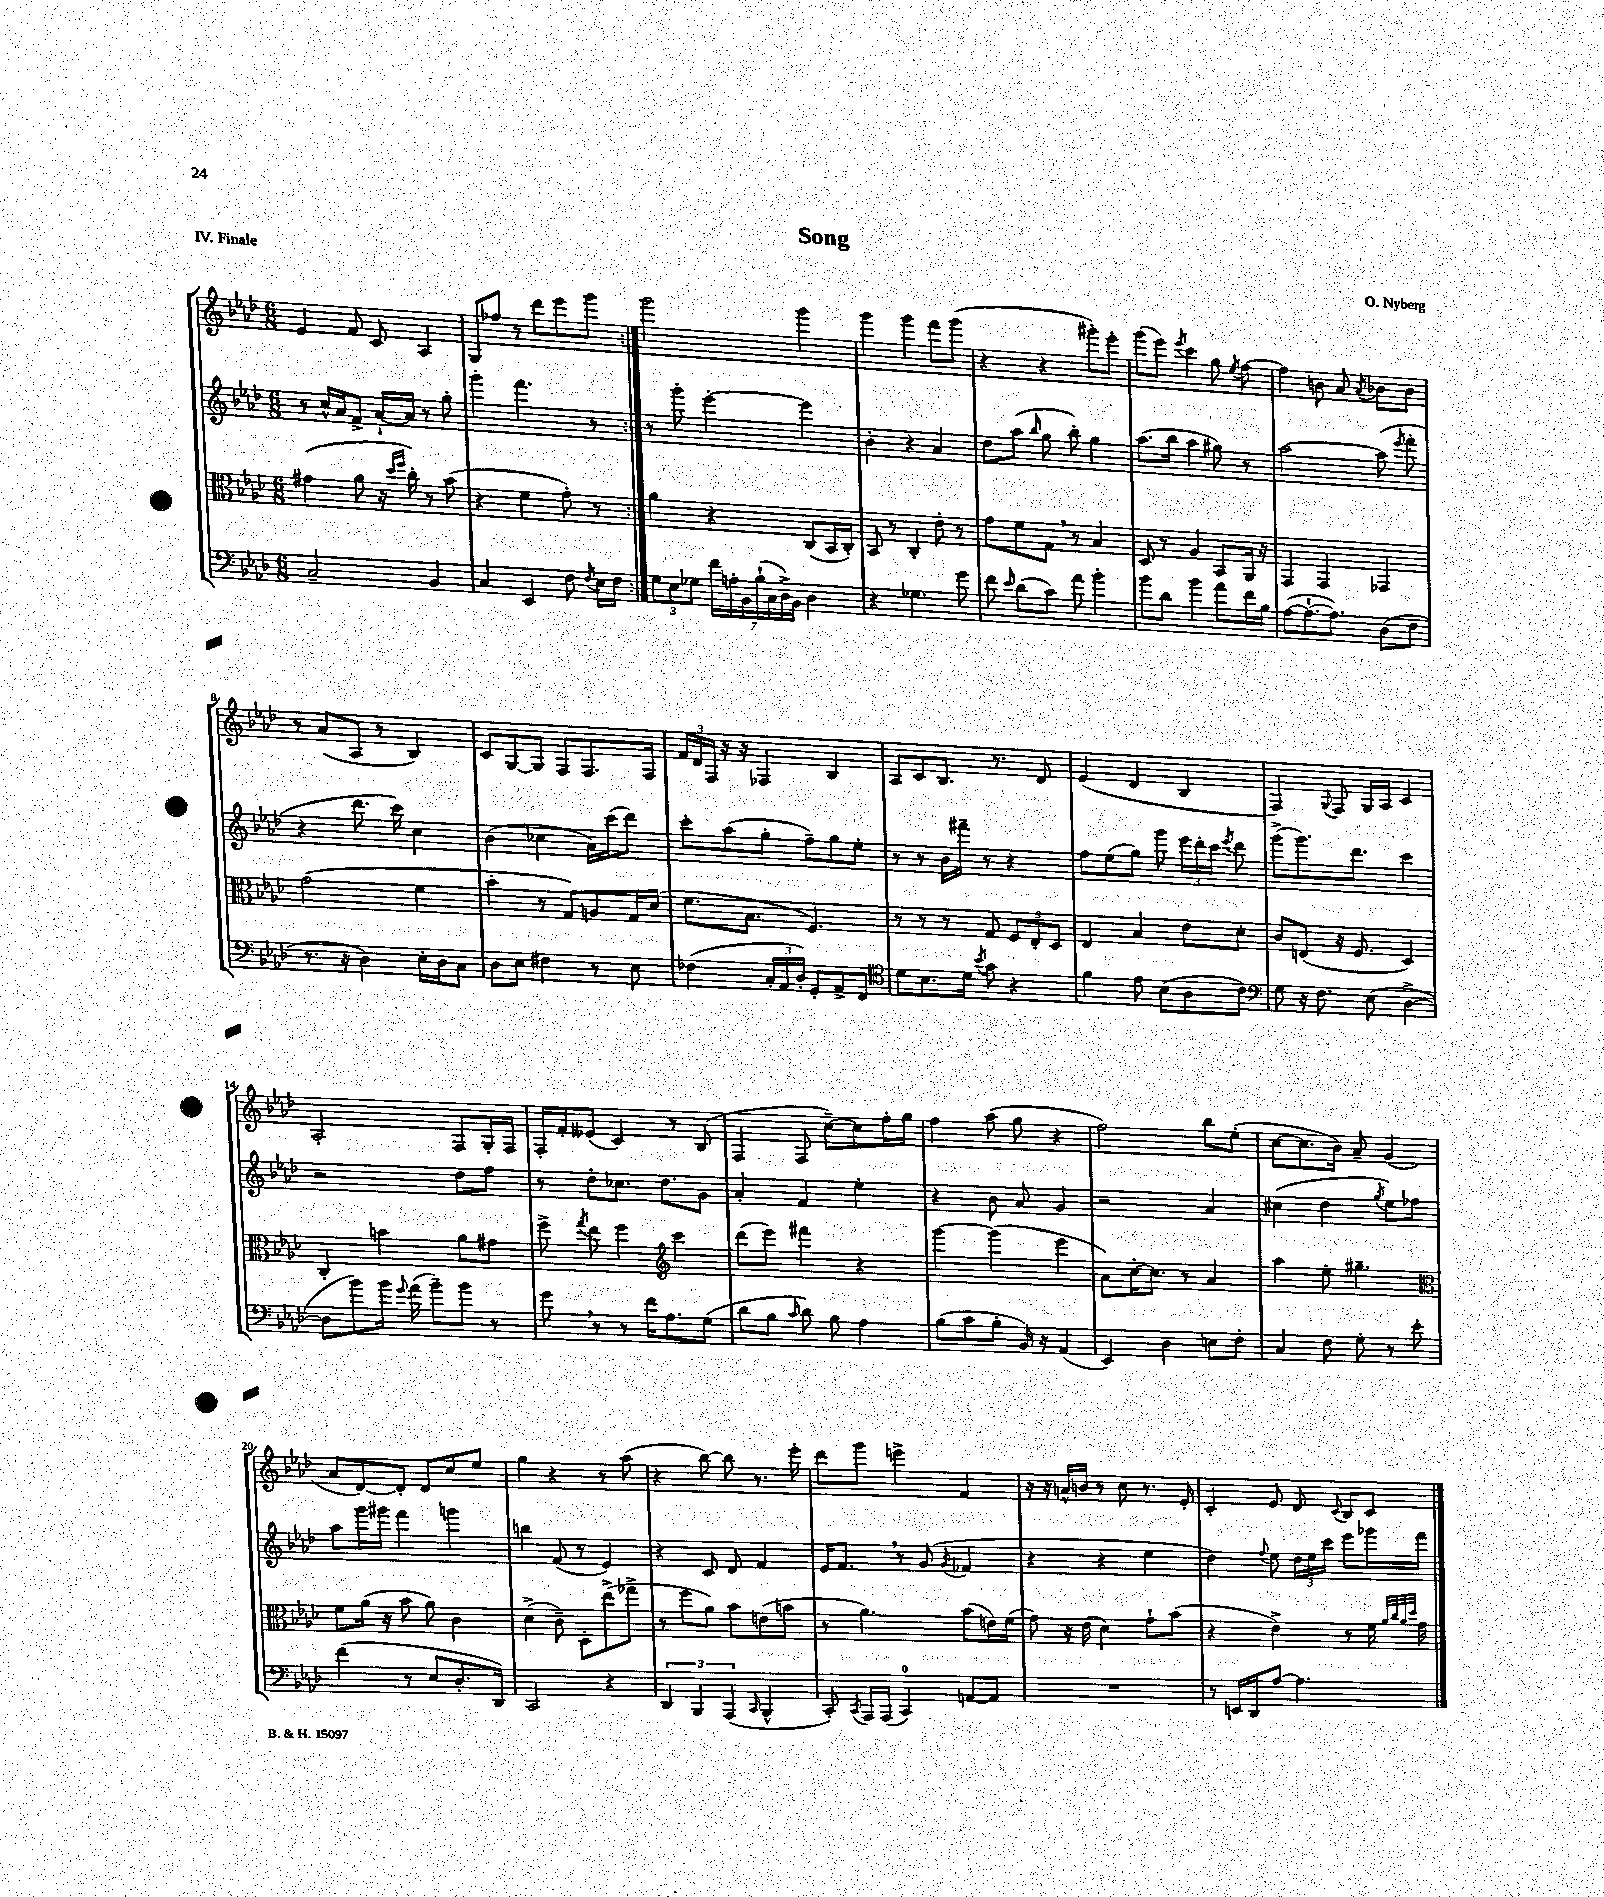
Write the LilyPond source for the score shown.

\header { title = "Song" composer = "O. Nyberg" piece = "IV. Finale" }
<<
\new StaffGroup <<
\new Staff = "s0" {
    \clef treble \key aes \major \numericTimeSignature \time 6/8
    \autoBeamOff \repeat volta 2 { ees'4 f'8 c'8 aes4 |
    g8[ fes''8] r8 des'''8[ ees'''8 g'''8] | }
    g'''2 g'''4 |
    g'''4 g'''4 f'''8[ g'''8]( |
    r4 r4 gis'''8[-.) ees'''8]-. |
    g'''8[( ees'''8]) \acciaccatura { ees'''8 } c'''4 g''8 \acciaccatura { ees''8 } f''8~ |
    f''4 b'8 aes'8 \acciaccatura { aes'8 } bes'8[ bes'8] |
    r8 aes'8[( aes8] r8 bes4) |
    c'8[ g8~ g8] f8[ f8. f16] |
    \tuplet 3/2 { f'16[ des'16 f16] } r16 r16 fes4 bes4 |
    aes8[ c'8 bes8.] r8. des'8 |
    ees'4( des'4 bes4 |
    f4) \appoggiatura { g8 } f8 g16[ aes16] c'4 |
    aes2-. f8[ g16-. f16] |
    f16[-. f'16-. eeses'8]( c'4) r8 bes8( |
    f4 f8 c''8[~--) c''8 f''16-. g''16] |
    f''4 aes''8( g''8 r4 |
    f''2) bes''8[ ees''8]-.( |
    c''8[~ c''8. bes'16]) aes'8-- g'4( |
    aes'8[ des'8~) des'8]-. des'8[ c''8 ees''8] |
    g''4 r4 r8 aes''8( |
    r4 bes''8~) bes''8 r8. ees'''16-. |
    des'''8[ g'''8] e'''4-> f'4 |
    r16 r16 a'16[-^ b'16] r8 c''8 r8. ees'16-. |
    c'4-. ees'8 des'8 \appoggiatura { c'8 } bes8[ c'8] \bar "|." |
}
\new Staff = "s1" {
    \clef treble \key aes \major \numericTimeSignature \time 6/8
    \autoBeamOff \repeat volta 2 { r8 c''16[-^ aes'16 f'8]-> aes'16[~-! aes'16] r8 g''8-. |
    g'''4-. f'''4. r8 | }
    r8 g'''8-. ees'''4~-. ees'''4 |
    bes'4-. r4 aes'4 |
    des''8[ aes''8]( \grace { bes''16 } g''8 bes''8-.) g''4 |
    aes''8.[( bes''16] aes''4 gis''8) r8 |
    aes''2~ aes''8( \acciaccatura { ees'''8 } f'''8-. |
    r4 des'''8. c'''16) c''4 |
    bes'4( ces''4 aes'16[) c'''16( des'''8]) |
    c'''8[-. aes''8( g''8]-. f''8[--) g''8 ees''8]-. |
    r8 r8 bes'16[ fis'''16]-- r8 r4 |
    f''8[ ees''8( g''8]) g'''8 \tuplet 3/2 { ees'''16[ des'''16-. c'''16] } \acciaccatura { ees'''8 } des'''8 |
    g'''8[->( g'''8.) des'''8.] c'''4 |
    r2 des''8[ f''8] |
    r8 des''8[-. ces''8.] des''8.[ g'8] |
    aes'4-. f'4 ees''4-. |
    r4 bes'8 aes'8 g'4 |
    r2 aes'4 |
    cis''4( des''4 \acciaccatura { g''8 } ees''8[) fes''8] |
    aes''8[ g'''16 gis'''16] f'''4 g'''4 |
    b''4 f'8( r8 ees'4) |
    r4 c'8 des'8 f'4 |
    ees'16[ f'8.] \breathe r8 g'8( \acciaccatura { g'8 } fes'4 |
    r4 r4 ees''4 |
    des''4) \appoggiatura { f''8 } ees''8 \tuplet 3/2 { des''16[ ees''16 c'''16] } ees'''8[ ges'''16 f'''16] \bar "|." |
}
\new Staff = "s2" {
    \clef alto \key aes \major \numericTimeSignature \time 6/8
    \autoBeamOff \repeat volta 2 { gis'4( aes'8 r16 \grace { des''16[ f''16] } c''16-.) r8 bes'8( |
    r4 f'4 g'8-.) r8 | }
    aes'4 r4 c8[( bes,16 c16]-.) |
    bes,8 r8 c4-. ees'8-. r8 |
    g'8[ f'8 g8] \breathe r8 bes4 |
    des8 r8 aes4 bes,8[ aes,16] r16 |
    g,4 g,4 ges,4 |
    g'2( f'4 |
    bes'4-. r8 g8[) a8 g16 des'16]( |
    f'8.[ bes8.] f4.) |
    r8 r8 r8 g8 \tuplet 3/2 { f8[ ees8-. des8] } |
    ees4 bes4 ees'8[ des'8]-. |
    c'8[ e8]( r16 f8. des4) |
    c4-. b'4 aes'8[ gis'8] |
    f''8-> \acciaccatura { g''8 } ees''8 f''4 \clef treble c'''4 |
    des'''8[( ees'''8]) fis'''4 r4 |
    g'''4~ g'''4( ees'''4 |
    aes'8[) c''16~-. c''8.] r8 aes'4 |
    aes''4 ees''8-. gis''4.-- |
    \clef alto f'8[ aes'16]( r16 bes'8 aes'8) c'4 |
    des'4->( c'8--) des8[-. ees''8->( ges''8]-> |
    r8 f''8[ aes'8]) bes'8[ e'8( b'8] |
    r8 aes'4.) bes'8[( e'16) f'16]( |
    g'8) r16 ees'16( des'4) g'8[-! bes'8]( |
    r4 ees'4->) r8 f'16 \grace { aes'32[ c''32 aes'32 des''32] } g'16 \bar "|." |
}
\new Staff = "s3" {
    \clef bass \key aes \major \numericTimeSignature \time 6/8
    \autoBeamOff \repeat volta 2 { c2-- bes,4 |
    c4 ees,4 f8 \acciaccatura { f8 } ees16[ f16] | }
    \tuplet 3/2 { g8[ ees8 ges8] } \tuplet 7/4 { f'16[ a16-. bes,16 bes16-!( c16 des16->) bes,16] } des4 |
    r4 ges4. g'8 |
    f'8 \grace { ees'16 } des'8[( c'8]) aes'8 bes'4-. |
    bes'8[ des'8] bes'4 aes'8[ f'16 bes16] |
    aes8[~( aes8.~-! aes8.]) des8[( f8] |
    r8. r16 des4) ees16[-. des16 c8] |
    des8[ ees8] fis4 r8 ees8 |
    fes4( \tuplet 3/2 { c16[-. aes,16 des16]-.) } g,8[-. aes,8-> f,8] |
    \clef tenor des'8[ bes8. des'16] \acciaccatura { bes'8 } g'8 r4 |
    f'4 ees'8 bes8[( aes8 c'8]) |
    \clef bass g8 r16 f8. ees8( des4~-> |
    des8[ bes'8) bes'16] \appoggiatura { g'8 } aes'16( bes'8[--) bes'8] r8 |
    g'8 \breathe r8 r8 f'16[ aes8. g8]( |
    des'8[ bes8] \grace { c'16 } des'8) bes8 aes4 |
    bes8[( c'8 bes8]-. bes,16) r16 aes,4( |
    ees,4) des4 e8[ f8]-. |
    c4 f8 g8-. r8 ees'8-. |
    f'4( r8 ees8[ des8.-. des,16]) |
    c,2 r4 |
    \tuplet 3/2 { des,4 bes,,4 aes,,4( } \grace { c,16 } bes,,4-^ |
    c,8-.) \acciaccatura { c,8 } aes,,16[ aes,,16]( c,4-0) a,8[~ a,8] |
    R2. |
    r8 e,16[ des,16 aes8]~ aes4. \bar "|." |
}
>>
>>
